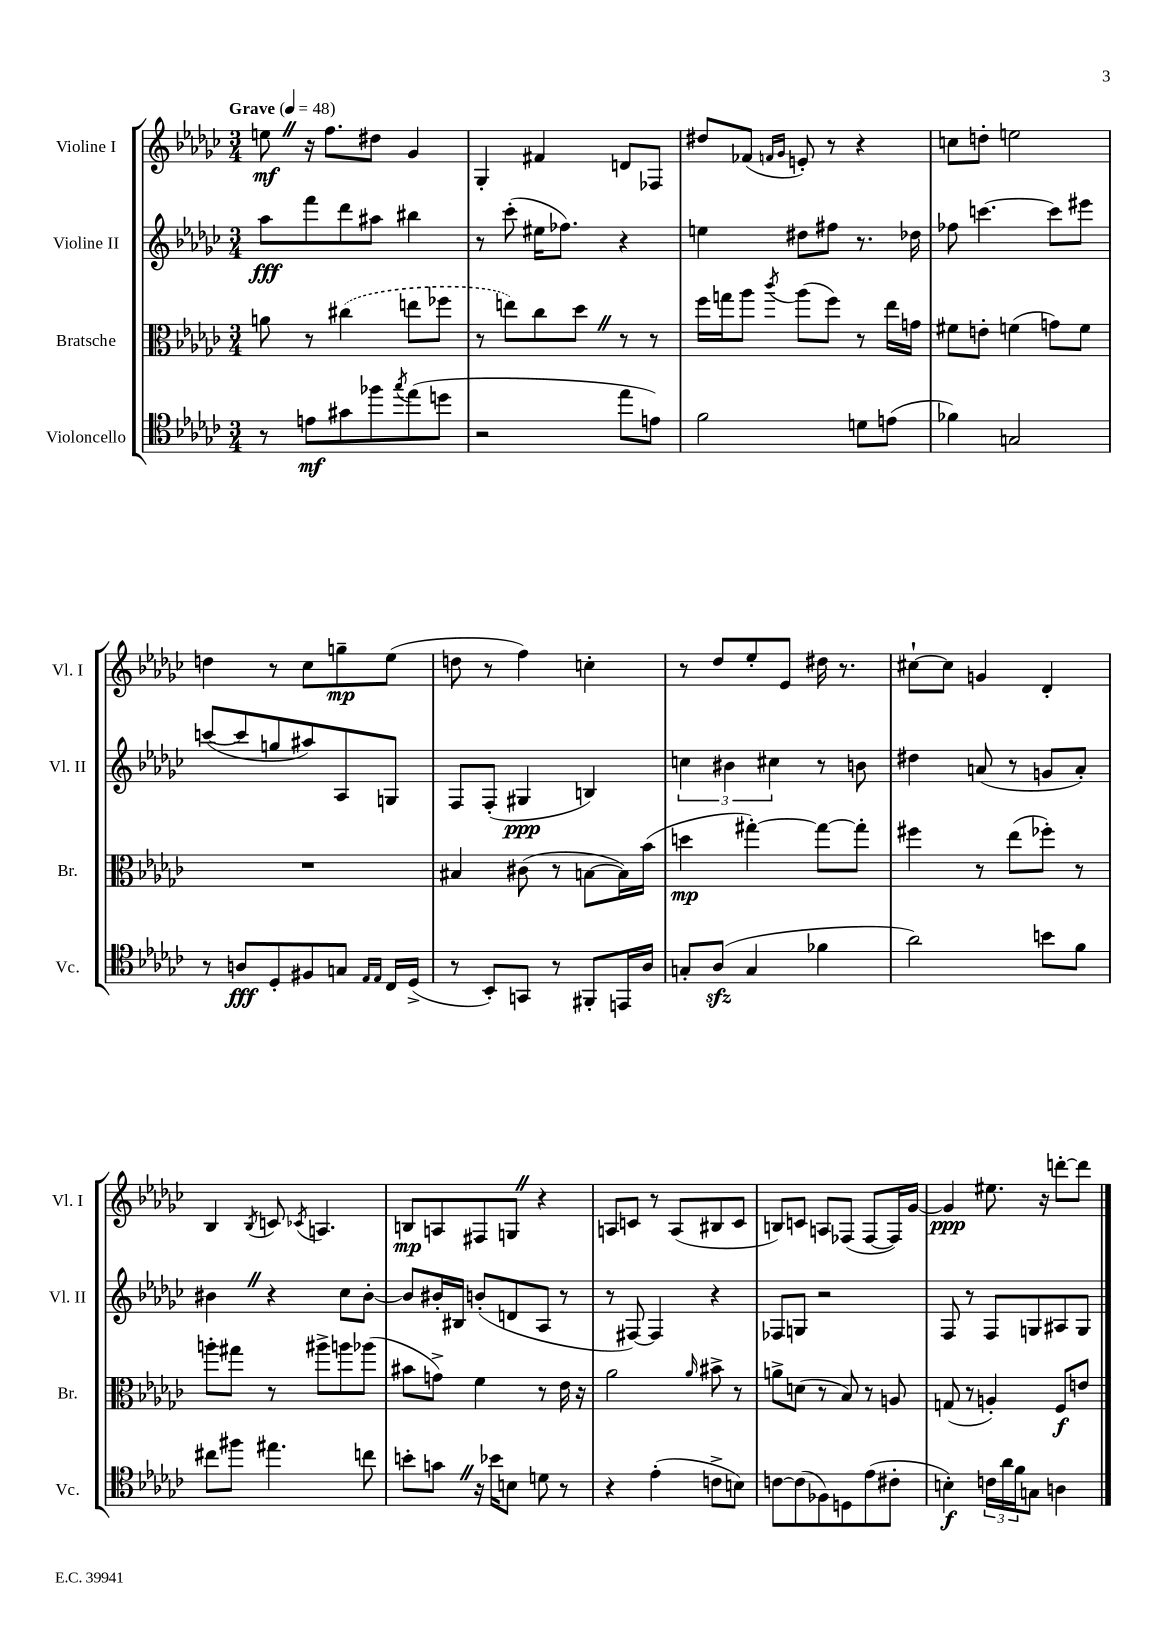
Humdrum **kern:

**kern	**kern	**kern	**kern
*staff4	*staff3	*staff2	*staff1
*clefC4	*clefC3	*clefG2	*clefG2
*k[b-e-a-d-g-c-]	*k[b-e-a-d-g-c-]	*k[b-e-a-d-g-c-]	*k[b-e-a-d-g-c-]
*M3/4	*M3/4	*M3/4	*M3/4
*MM48	*MM48	*MM48	*MM48
8r	8a\	8aa-\L	8ee\
8e\L	8r	8fff\	16r
.	.	.	8.ff\L
8g#\	(4cc#\	8ddd-\	.
8ff-\	.	8aa#\J	8dd#\J
8qgg-/	.	.	.
(8ee-\	8ee\L	4bb#\	4g-/
8dd\J	8ff-\J	.	.
=	=	=	=
2r	8r	8r	4G-'/
.	8ee\L)	(8ccc-'\	.
.	8cc-\	16ee#\LK	4f#/
.	.	8.ff-\J)	.
.	8dd-\J	.	.
8ee-\L	8r	4r	8d/L
8e\J)	8r	.	8F-/J
=	=	=	=
2f\	16ff\LL	4ee\	8dd#/L
.	16gg\J	.	.
.	8aa-\J	.	(8f-/J
.	.	.	16qqf/LL
.	8qccc-/	.	16qqg-/JJ
.	(8aa-\L	8dd#\L	8e'/)
.	8ff\J)	8ff#\J	8r
8d\L	8r	8.r	4r
(8e\J	16ee-\LL	.	.
.	16g\JJ	16dd-\	.
=	=	=	=
4f-\)	8f#\L	8ff-\	8cc\L
.	8e'\J	[4.ccc\	8dd'\J
2G/	(4f\	.	2ee\
.	8g\L)	8ccc\]L	.
.	8f\J	8eee#\J	.
=	=	=	=
8r	2.r	([8ccc/L	4dd\
8A/L	.	8ccc/]	.
8D-'/	.	8gg/	8r
8F#/	.	8aa#/)	8cc-\L
8G/J	.	8A-/	8gg~\
16qqE-/LL	.	.	.
16qqE-/JJ	.	.	.
16C-/LL	.	8G/J	(8ee-\J
(16D-^/JJ	.	.	.
=	=	=	=
8r	4B#/	8F/L	8dd\
8BB-'/L)	.	(8F'/J	8r
8GG/J	(8c#\	4G#/	4ff\)
8r	8r	.	.
8FF#'/L	[8B\L	4B/)	4cc'\
16EE/L	16B\]L)	.	.
16A-/JJ	(16b-\JJ	.	.
=	=	=	=
8G'/L	4dd\	6cc\	8r
(8A-/J	.	.	8dd-/L
.	.	6b#\	.
4G/	[4gg#'\)	.	8ee-'/
.	.	6cc#\	.
.	.	.	8e-/J
4f-\	8gg#\_L	8r	16dd#\
.	.	.	8.r
.	8gg#'\]J	8b\	.
=	=	=	=
2a-\)	4ff#\	4dd#\	[8cc#`\L
.	.	.	8cc#\]J
.	8r	(8a/	4g/
.	(8ee-\L	8r	.
8b\L	8ff-'\J)	8g/L	4d-'/
8f\J	8r	8a'/J)	.
=	=	=	=
8cc#\L	8aa'\L	4b#\	4B-/
8ff#\J	8gg#\J	.	.
.	.	.	8qB-/
4.ee#\	8r	4r	8c/
.	.	.	8qc-/
.	8aa#^\L	.	4.A/
.	8aa\	8cc-\L	.
8cc\	(8aa-\J	[8b#'\J	.
=	=	=	=
8b'\L	8b#\L	8b#/]L	8B/L
8g\J	8g^\J)	16b#'/L	8A/
.	.	16B#/JJ	.
16r	4f\	(8b'/L	8F#/
16b-\LK	.	.	.
8B\J	.	8d/	8G/J
8d\	8r	8A-/J	4r
8r	16e-\	8r	.
.	16r	.	.
=	=	=	=
4r	2a-\	8r	8A/L
.	.	[8F#/)	8c/J
(4e-'\	.	4F#/]	8r
.	.	.	(8A/L
.	16qqa-/	.	.
8c^\L	8b#^\	4r	8B#/
8B\J)	8r	.	8c/J
=	=	=	=
[8c\L	8a^\L	8F-/L	8B/L)
(8c\]	(8d\J	8G/J	8c/J
8F-\)	8r	2r	8A/L
8D\	8B-/)	.	(8F-/J
(8e-\	8r	.	[8F-/L
8c#'\J	8A/	.	16F-/]L)
.	.	.	[16g-/JJ
=	=	=	=
4B'\)	(8G/	8F/	4g-/]
.	8r	8r	.
24c\LL	4A'/)	8F/L	8.ee#\
24a-\	.	.	.
24f\J	.	.	.
8G\J	.	8G/	.
.	.	.	16r
4A\	8F/L	8A#/	[8ddd'\L
.	8e/J	8G/J	8ddd\]J
==	==	==	==
*-	*-	*-	*-
